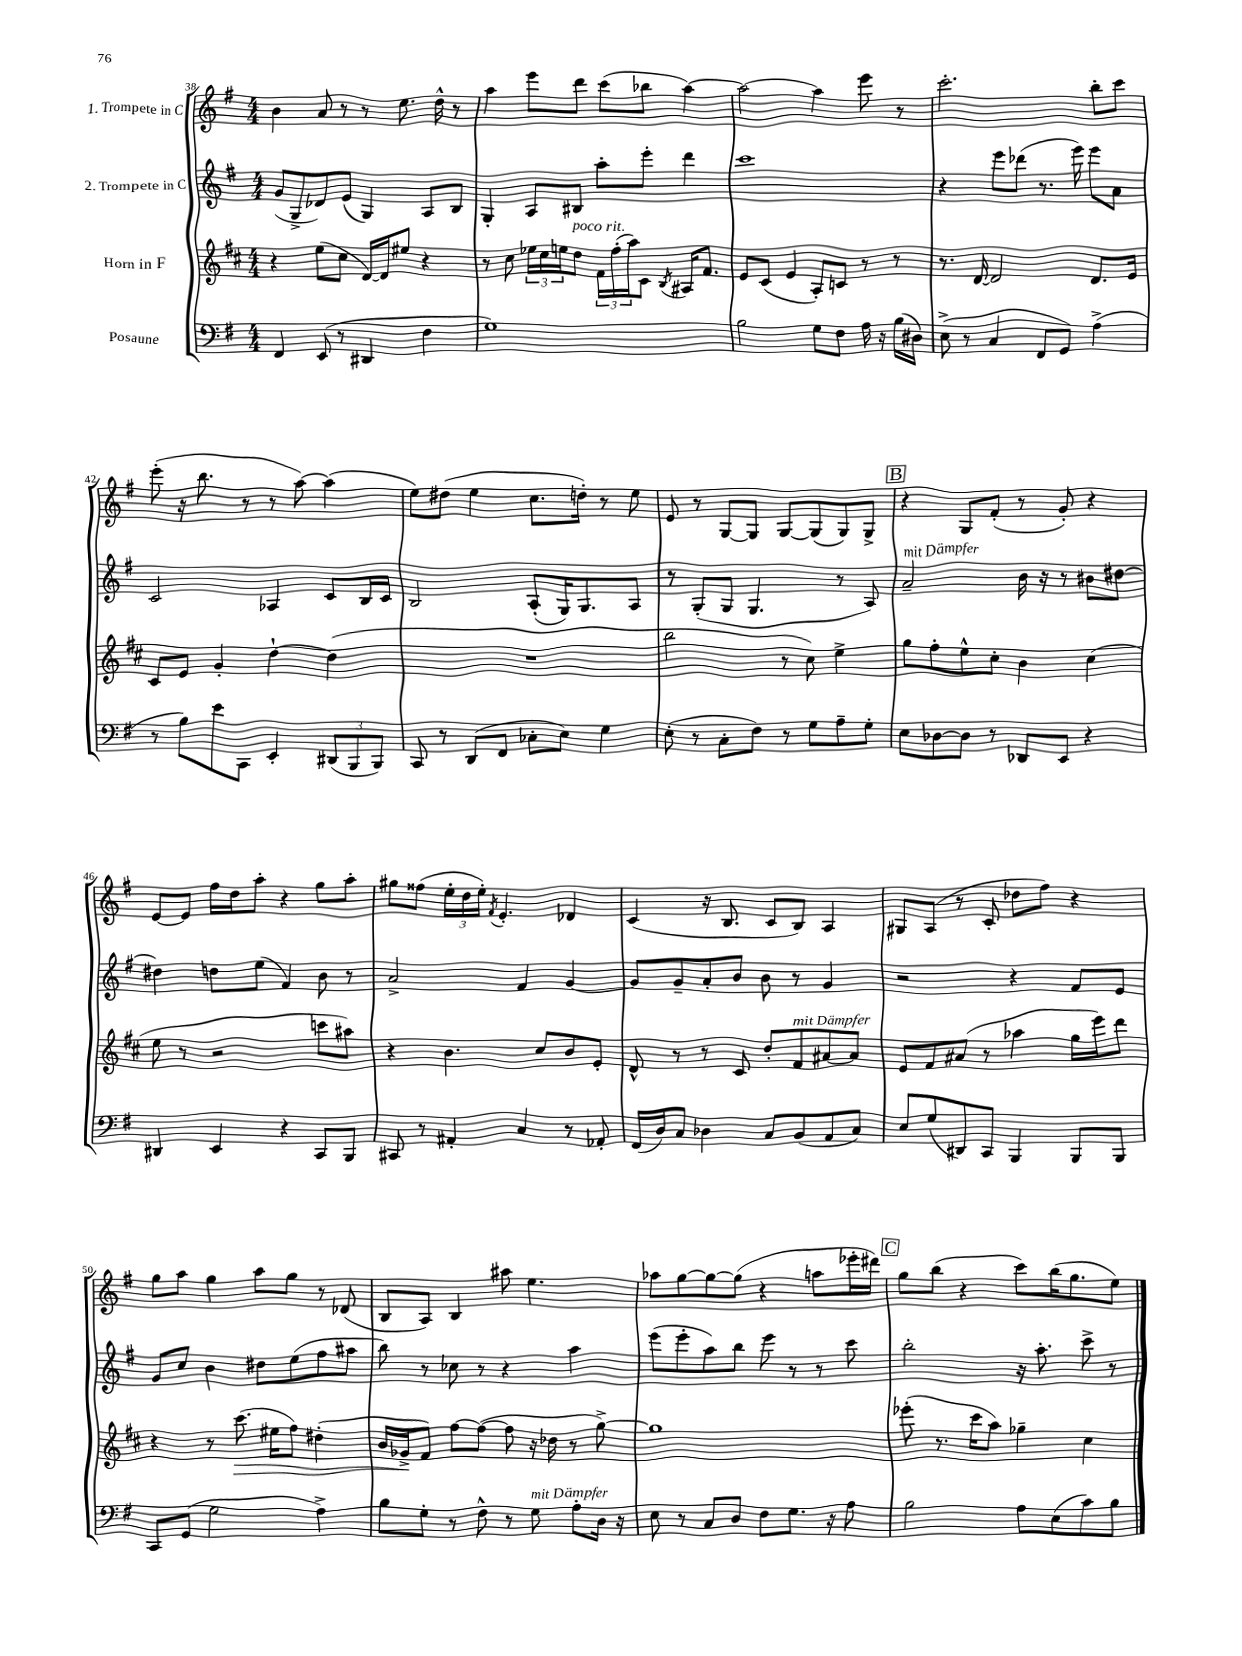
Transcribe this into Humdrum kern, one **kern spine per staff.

**kern	**kern	**kern	**kern
*staff4	*staff3	*staff2	*staff1
*clefF4	*clefG2	*clefG2	*clefG2
*k[f#]	*k[f#c#]	*k[f#]	*k[f#]
*M4/4	*M4/4	*M4/4	*M4/4
4FF#	4r	(8g	4b
.	.	8G^	.
(8EE	(8ee	8d-)	8a
8r	8cc#	(8e	8r
4DD#	[16d)	4G)	8r
.	16d]	.	.
.	8ee#	.	8.ee
4F#	4r	8A	.
.	.	.	16dd^^
.	.	8B	8r
=	=	=	=
1G)	8r	4G'	4aa
.	8cc#	.	.
.	24ee-	8A	8eee
.	24cc#	.	.
.	24ee	.	.
.	8dd	8B#	8ddd
.	24f#	8aa'	(8ccc
.	(24ff#'	.	.
.	24aa)	.	.
.	8c#	8eee'	8bb-
.	8qB	.	.
.	16A#	4ddd	[4aa)
.	8.f#	.	.
=	=	=	=
2B	8e	1ccc	2aa_
.	(8c#	.	.
.	4e	.	.
8G	8A')	.	4aa]
8F#	8c	.	.
16A	8r	.	8eee
16r	.	.	.
(16B	8r	.	8r
16D#)	.	.	.
=	=	=	=
(8E^	8.r	4r	2.ccc'
8r	.	.	.
.	[16d	.	.
4C	2d]	8eee	.
.	.	(8ddd-	.
8FF#	.	8.r	.
8GG)	.	.	.
.	.	16eee)	.
(4A^	8.d	8eee	8bb'
.	.	8a	8ccc
.	16e	.	.
=	=	=	=
8r	8c#	2c	(8eee'
8B)	8e	.	16r
.	.	.	8.bb
8e	4g'	.	.
8CC	.	.	8r
4EE'	[4dd`	4A-	8r
.	.	.	[8aa)
(12DD#	(4dd]	8c	(4aa]
12BBB	.	.	.
.	.	16B	.
12BBB)	.	.	.
.	.	16c	.
=	=	=	=
8CC	1r	2B	8ee)
8r	.	.	(8dd#
(8DD	.	.	4ee
8FF#	.	.	.
8C-'	.	(8A'	8.cc
8E)	.	16G)	.
.	.	8.G	16dd')
4G	.	.	8r
.	.	8A	8ee
=	=	=	=
(8E'	2bb	8r	8e
8r	.	(8G'	8r
8C'	.	8G	[8G
8F#)	.	4.G	8G]
8r	8r	.	[8G
8G	8cc#)	.	(8G]
8A~	4ee^	8r	8G)
8G'	.	8A)	8G^
=	=	=	=
8E	8gg	2a~	4r
[8D-	8ff#'	.	.
8D-]	8ee^^	.	8G
8r	8cc#'	.	(8f#'
8DD-	4b	16b	8r
.	.	16r	.
8EE	.	8r	8g')
4r	(4cc#	8b#	4r
.	.	[8dd#	.
=	=	=	=
4DD#	8ee	4dd#]	[8e
.	8r	.	8e]
4EE	2r	8dd	16ff#
.	.	.	16dd
.	.	(8ee	8aa'
4r	.	4f#)	4r
8CC	8ccc	8b	8gg
8BBB	8aa#)	8r	8aa'
=	=	=	=
8CC#	4r	2a^	8gg#
8r	.	.	(8ff##
4AA#'	4.b	.	24ee'
.	.	.	24dd
.	.	.	24ee')
.	.	.	8qf#
.	.	.	4.e'
4C	.	4f#	.
.	8cc#	.	.
8r	8b	[4g	4d-
8AA-'	8e'	.	.
=	=	=	=
(16FF#	8d^^	8g]	(4c
16D)	.	.	.
8C	8r	8g~	.
4D-	8r	8a'	16r
.	.	.	8.B
.	8c#	8b	.
8C	8dd'	8b	8c
(8BB	8f#	8r	8B)
8AA	[8a#	4g	4A
8C)	8a#]	.	.
=	=	=	=
8E	8e	2r	8G#
(8G	8f#	.	(8A
8DD#)	(8a#	.	8r
8CC	8r	.	8c'
4BBB	4aa-	4r	8dd-
.	.	.	8ff#)
8BBB	16gg	8f#	4r
.	16eee)	.	.
8BBB	8ddd	8e	.
=	=	=	=
8CC	4r	8g	8gg
(8GG	.	8cc	8aa
2G	8r	4b	4gg
.	(8.ccc#	.	.
.	.	8dd#	8aa
.	16ee#	.	.
.	8ff#)	(8ee	8gg
4A^)	(4dd#'	8ff#	8r
.	.	8aa#	(8d-
=	=	=	=
8B	16b	8bb)	8B
.	16g-^	.	.
8G'	8f#)	8r	8A)
8r	[8ff#	8cc-	4B
8F#^^	(8ff#_	8r	.
8r	8ff#]	4r	8aa#
8G	16r	.	4.ee
.	16dd-	.	.
8A'	8r	4aa	.
16D	[8gg^)	.	.
16r	.	.	.
=	=	=	=
8E	1gg]	(8eee	8aa-
8r	.	8eee'	[8gg
8C	.	8aa)	8gg_
8D	.	8bb	(8gg]
8F#	.	8eee	4r
8.G	.	8r	.
.	.	8r	8aa
16r	.	.	.
8A	.	8ccc	16eee-'
.	.	.	16ddd#)
=	=	=	=
2B	(8eee-'	2bb'	8gg
.	8.r	.	(8bb
.	.	.	4r
.	16ccc#	.	.
.	8aa)	.	.
8A	4gg-~	16r	8ccc)
.	.	8.aa'	.
(8E	.	.	(16bb
.	.	.	8.gg
8c)	4cc#	8ccc^	.
8B	.	8r	8ee)
==	==	==	==
*-	*-	*-	*-
